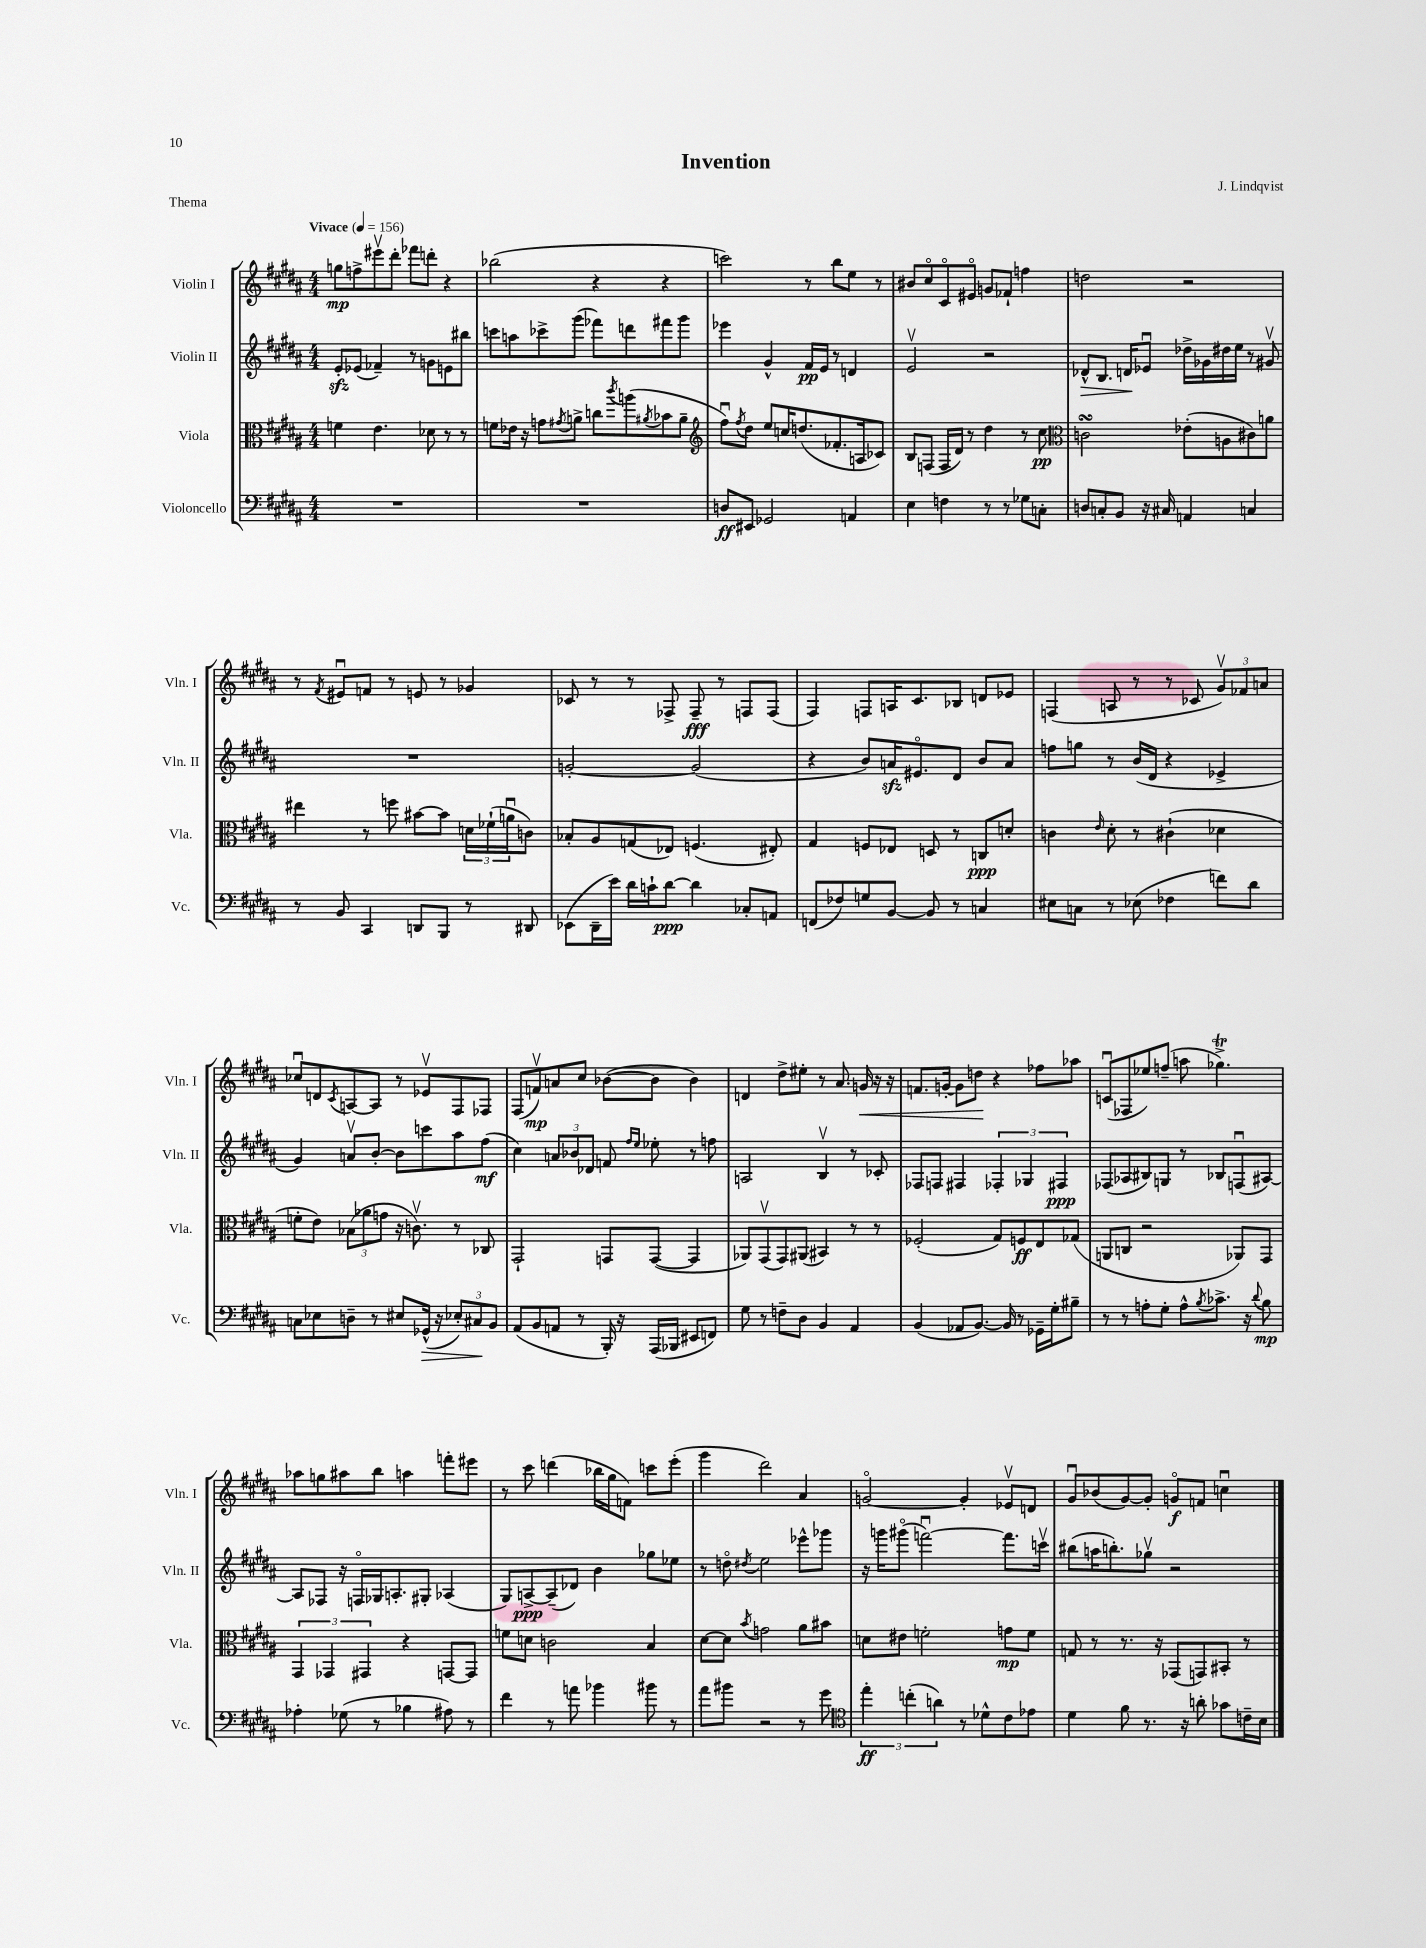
\header { title = "Invention" composer = "J. Lindqvist" piece = "Thema" }
<<
\new StaffGroup <<
\new Staff = "s0" \with { instrumentName = "Violin I" shortInstrumentName = "Vln. I" } {
    \clef treble \key b \major \numericTimeSignature \time 4/4 \tempo "Vivace" 4 = 156
    g''8\mp f''8-> eis'''8\upbow dis'''8-. fes'''8 d'''8-. r4 |
    bes''2( r4 r4 |
    c'''2) r8 b''8 e''8 r8 |
    bis'8 cis''8\flageolet cis'8\flageolet eis'8\flageolet g'8 fes'8-! f''4 |
    d''2 r2 |
    r8 \acciaccatura { fis'8 } eis'8\downbow f'8 r8 e'8 r8 ges'4 |
    ces'8 r8 r8 fes8-> fes8--\fff r8 f8 f8( |
    fis4) f8 a16 cis'8. bes8 d'8 ees'8 |
    f4( a8 r8 r8 ces'8 \tuplet 3/2 { gis'8\upbow) fes'8 a'8 } |
    ces''8\downbow d'8 \acciaccatura { cis'8 } a8~ a8 r8 ees'8\upbow fis8 fes8 |
    fis8( f'8\upbow\mp) a'8 cis''8 bes'8~( bes'8 bes'4) |
    d'4 dis''8-> eis''8-. r8 ais'8. g'16\< r16 r16 |
    f'8. g'16~-. g'8 d''8\! r4 fes''8 aes''8 |
    c'8\downbow( fes8 ees''8) f''8--( a''8 ges''4.->\trill) |
    aes''8 g''8 ais''8 b''8 a''4 f'''8-. eis'''8 |
    r8 cis'''8 d'''4( bes''16 gis''16 f'8) c'''8 e'''8-.( |
    gis'''4 dis'''2) ais'4 |
    g'2~\flageolet g'4-. ees'8\upbow d'8 |
    gis'8\downbow bes'8( gis'8~) gis'8-. g'8\flageolet\f f'8 c''4\downbow \bar "|." |
}
\new Staff = "s1" \with { instrumentName = "Violin II" shortInstrumentName = "Vln. II" } {
    \clef treble \key b \major \numericTimeSignature \time 4/4
    e'8-.\sfz ees'8( fes'4--) r8 g'8 e'8 bis''8 |
    c'''8 a''8 ces'''8-> gis'''8( fes'''8) d'''8 fis'''8 gis'''8 |
    ees'''4 gis'4-^ fis'16\pp e'16 r8 d'4 |
    e'2\upbow r2 |
    des'8-^\> b8. d'16\! ees'8\downbow des''16-> ges'16 dis''16 e''16 r8 gis'8\upbow |
    R1 |
    g'2~-. g'2( |
    r4 b'8) a'16\sfz eis'8.\flageolet dis'8 b'8 a'8 |
    f''8 g''8 r8 b'16( dis'16 r4 ees'4-> |
    gis'4) a'8\upbow b'8~-. b'8 c'''8 ais''8 fis''8\mf( |
    cis''4) \tuplet 3/2 { a'8 bes'8 des'8 } f'8 \grace { fis''16 e''16 } ees''8-. r8 f''8 |
    a2 b4\upbow r8 ces'8-. |
    fes8 f8 fis4 \tuplet 3/2 { fes4-. ges4 fis4\ppp } |
    fes8( aes8 bis8) g8 r8 bes8 f8\downbow( ais8~) |
    ais8 fes8 r16 f16\flageolet ges16 a8.-. gis8-. aes4( |
    gis8) a8~->\ppp a8--( des'8) b'4 ges''8 ees''8 |
    r8 d''8\flageolet \acciaccatura { dis''8 } e''2 ees'''8-^ ges'''8 |
    r16 g'''16 gis'''8\flageolet( f'''2~\downbow) f'''8. c'''16\upbow |
    bis''8( a''16 b''8.-.) ges''8\upbow r2 \bar "|." |
}
\new Staff = "s2" \with { instrumentName = "Viola" shortInstrumentName = "Vla." } {
    \clef alto \key b \major \numericTimeSignature \time 4/4
    f'4 e'4. des'8 r8 r8 |
    f'8 ees'16 r16 g'8 \acciaccatura { gis'8 } a'8-> c''8 \acciaccatura { cis'''8 } a''8( \acciaccatura { ais'8 } bes'8 ais'8-- |
    \clef treble fis''8\downbow) \acciaccatura { fis''8 } dis''8 e''8 c''16 d''8.( fes'8.-. a16 ces'8) |
    b8 f8( f16 dis'16) r8 dis''4 r8 cis''8\pp |
    \clef alto c'2\turn ees'8-.( a8 cis'8) a'8 |
    eis''4 r8 f''8 bis'8~ bis'8 \tuplet 3/2 { d'16 fes'16-!( a'16\downbow } c'8) |
    bes8-. ais8 g8( ees8) f4.( eis8-.) |
    gis4 f8 ees8 d8 r8 c8\ppp d'8-. |
    c'4 \grace { e'16 } dis'8-. r8 cis'4-!( des'4 |
    f'8-. e'8) \tuplet 3/2 { bes8( aes'8 g'8 } r16 c'8.\upbow) r8 ces8 |
    gis,2-! g,8 g,8~( g,4 |
    aes,8) gis,8\upbow( gis,8) ais,8( bis,4) r8 r8 |
    fes2-.( gis8) f8\ff e8 ges8( |
    a,8 c8 r2 aes,8) gis,8 |
    \tuplet 3/2 { gis,4 ges,4 gis,4 } r4 g,8~ g,8 |
    f'8 d'8 c'2 b4 |
    dis'8~ dis'8 \acciaccatura { b'8 } g'2 ais'8 bis'8 |
    d'8 eis'8 f'2-. g'8\mp f'8 |
    g8 r8 r8. r16 ges,8( g,8) bis,8-. r8 \bar "|." |
}
\new Staff = "s3" \with { instrumentName = "Violoncello" shortInstrumentName = "Vc." } {
    \clef bass \key b \major \numericTimeSignature \time 4/4
    R1 |
    R1 |
    d8\ff eis,8 ges,2 a,4 |
    e4 f4 r8 r8 ges8 c8-. |
    d8 c8-. b,8 r16 cis16 a,4 c4 |
    r8 b,8 cis,4 d,8 b,,8 r8 dis,8 |
    ees,8( dis,16-- e'16) dis'16 c'16-! dis'8~\ppp dis'4 ces8-. a,8 |
    f,8( fes8) g8 b,8~ b,8 r8 c4 |
    eis8 c8 r8 ees8( fes4 f'8) dis'8 |
    c8 ees8 d8-- r8 eis8 ges,16-^\>( r16 \tuplet 3/2 { ees8-.) cis8\! b,8 } |
    ais,8( b,8 a,8 r8 b,,16-.) r16 ais,,16( bes,,16 eis,8 f,8) |
    gis8 r8 f8-- dis8 b,4 ais,4 |
    b,4( aes,8 b,8.~) b,16 r8 ges,16-- gis16-. bis8-- |
    r8 r8 a8-. gis8-. a8-^ \acciaccatura { b8 } ces'8.-> r16 \appoggiatura { dis'8 } b8\mp |
    aes4-. ges8( r8 bes4 ais8) r8 |
    fis'4 r8 a'8 bes'4 bis'8 r8 |
    ais'8 bis'8 r2 r8 gis'8 |
    \clef tenor \tuplet 3/2 { e''4-.\ff c''4-.( a'4) } r8 des'8-^ cis'8 ees'8 |
    dis'4 fis'8 r8. r16 a'8-. ges'8 c'16-- b16 \bar "|." |
}
>>
>>
\layout { \context { \Score \remove "Bar_number_engraver" } }
